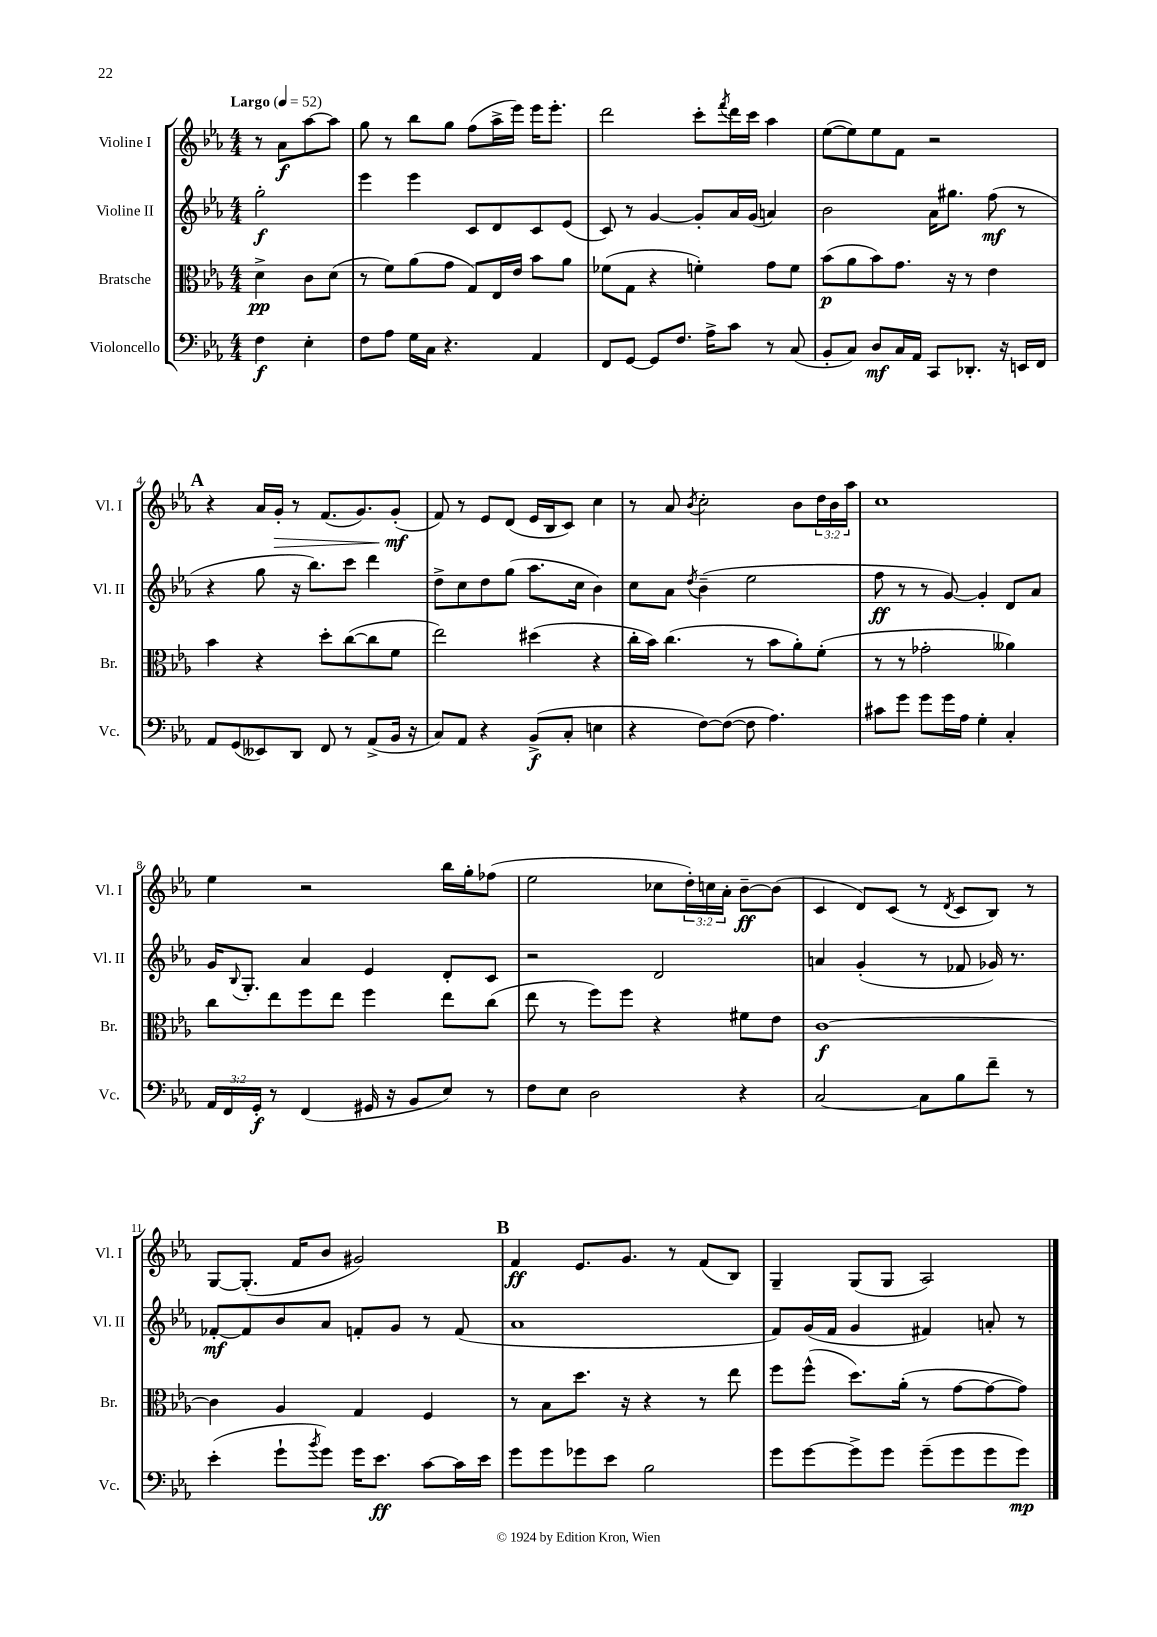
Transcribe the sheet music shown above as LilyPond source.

<<
\new StaffGroup <<
\new Staff = "s0" \with { instrumentName = "Violine I" shortInstrumentName = "Vl. I" } {
    \clef treble \key ees \major \numericTimeSignature \time 4/4 \override Staff.TupletNumber.text = #tuplet-number::calc-fraction-text \partial 2 \tempo "Largo" 4 = 52
    r8 aes'8\f aes''8~ aes''8 |
    g''8 r8 bes''8 g''8 f''8( aes''16-> ees'''16) ees'''16 ees'''8.-. |
    d'''2 c'''8-. \acciaccatura { f'''8 } d'''16 c'''16 aes''4 |
    ees''8~( ees''8) ees''8 f'8 r2 |
    \mark \markup { \bold "A" } r4 aes'16 g'16-.\> r8 f'8.( g'8.) g'8-.\mf\!( |
    f'8) r8 ees'8 d'8( ees'16 bes16 c'8) c''4 |
    r8 aes'8 \acciaccatura { bes'8 } c''2-. bes'8 \tuplet 3/2 { d''16 bes'16 aes''16 } |
    c''1 |
    ees''4 r2 bes''16 g''16-. fes''8( |
    ees''2 ces''8 \tuplet 3/2 { d''16-.) c''16 aes'16-. } bes'8~--\ff bes'8( |
    c'4 d'8) c'8( r8 \acciaccatura { d'8 } c'8 bes8) r8 |
    g8~ g8.-.( f'16 bes'8 gis'2) |
    \mark \markup { \bold "B" } f'4\ff ees'8. g'8. r8 f'8( bes8) |
    g4-- g8( g8 aes2) \bar "|." |
}
\new Staff = "s1" \with { instrumentName = "Violine II" shortInstrumentName = "Vl. II" } {
    \clef treble \key ees \major \numericTimeSignature \time 4/4 \partial 2
    g''2-.\f |
    ees'''4 ees'''4 c'8 d'8 c'8 ees'8( |
    c'8) r8 g'4~ g'8-. aes'16 g'16( a'4) |
    bes'2 aes'16 gis''8. f''8\mf( r8 |
    \mark \markup { \bold "A" } r4 g''8 r16 bes''8.) c'''8 d'''4 |
    d''8-> c''8 d''8 g''8( aes''8. c''16 bes'4) |
    c''8 aes'8 \acciaccatura { d''8 } bes'4--( ees''2 |
    f''8\ff r8 r8 g'8~) g'4-. d'8 aes'8 |
    g'16 \appoggiatura { bes8 } g8.-. aes'4 ees'4 d'8-. c'8 |
    r2 d'2 |
    a'4 g'4-.( r8 fes'8 ges'16) r8. |
    fes'8~-.\mf fes'8 bes'8 aes'8 f'8-. g'8 r8 f'8( |
    \mark \markup { \bold "B" } aes'1 |
    f'8) g'16( f'16 g'4 fis'4) a'8-. r8 \bar "|." |
}
\new Staff = "s2" \with { instrumentName = "Bratsche" shortInstrumentName = "Br." } {
    \clef alto \key ees \major \numericTimeSignature \time 4/4 \partial 2
    d'4->\pp c'8 d'8( |
    r8 f'8) aes'8( g'8 g8) ees16 ees'16 bes'8 aes'8 |
    fes'8( g8 r4 f'4-.) g'8 f'8 |
    bes'8\p( aes'8 bes'8) g'8. r16 r8 ees'4 |
    \mark \markup { \bold "A" } bes'4 r4 d''8-. c''8~( c''8 f'8 |
    ees''2) dis''4( r4 |
    c''16-. bes'16) c''4.( r8 bes'8 aes'8-.) f'8-.( |
    r8 r8 ges'2-. aeses'4) |
    c''8 ees''8 f''8 ees''8 f''4 ees''8 c''8( |
    ees''8 r8 f''8) f''8 r4 fis'8 ees'8 |
    c'1~\f |
    c'4 aes4 g4 f4 |
    \mark \markup { \bold "B" } r8 bes8 d''8. r16 r4 r8 ees''8 |
    f''8 f''8-^( d''8.) aes'16-.( r8 g'8~ g'8~ g'8) \bar "|." |
}
\new Staff = "s3" \with { instrumentName = "Violoncello" shortInstrumentName = "Vc." } {
    \clef bass \key ees \major \numericTimeSignature \time 4/4 \override Staff.TupletNumber.text = #tuplet-number::calc-fraction-text \partial 2
    f4\f ees4-. |
    f8 aes8 g16 c16 r4. aes,4 |
    f,8 g,8~ g,8 f8. aes16-> c'8 r8 c8( |
    bes,8-. c8) d8\mf c16 aes,16 c,8 des,8.-. r16 e,16 f,16 |
    \mark \markup { \bold "A" } aes,8 g,8( eeses,8) d,8 f,8 r8 aes,8->( bes,16 r16 |
    c8) aes,8 r4 bes,8->\f( c8-. e4 |
    r4 f8~) f8~( f8 aes4.) |
    cis'8 g'8 g'8 g'16 aes16 g4-. c4-. |
    \tuplet 3/2 { aes,16 f,16 g,16-.\f } r8 f,4( gis,16 r16 bes,8 ees8) r8 |
    f8 ees8 d2 r4 |
    c2~ c8 bes8 f'8-- r8 |
    ees'4-.( g'8-! \acciaccatura { bes'8 } g'8) g'16 ees'8.\ff c'8~ c'16 ees'16 |
    \mark \markup { \bold "B" } g'8 g'8 ges'8 ees'8 bes2 |
    g'8 g'8~ g'8-> g'8 g'8--( g'8 g'8 g'8\mp) \bar "|." |
}
>>
>>
